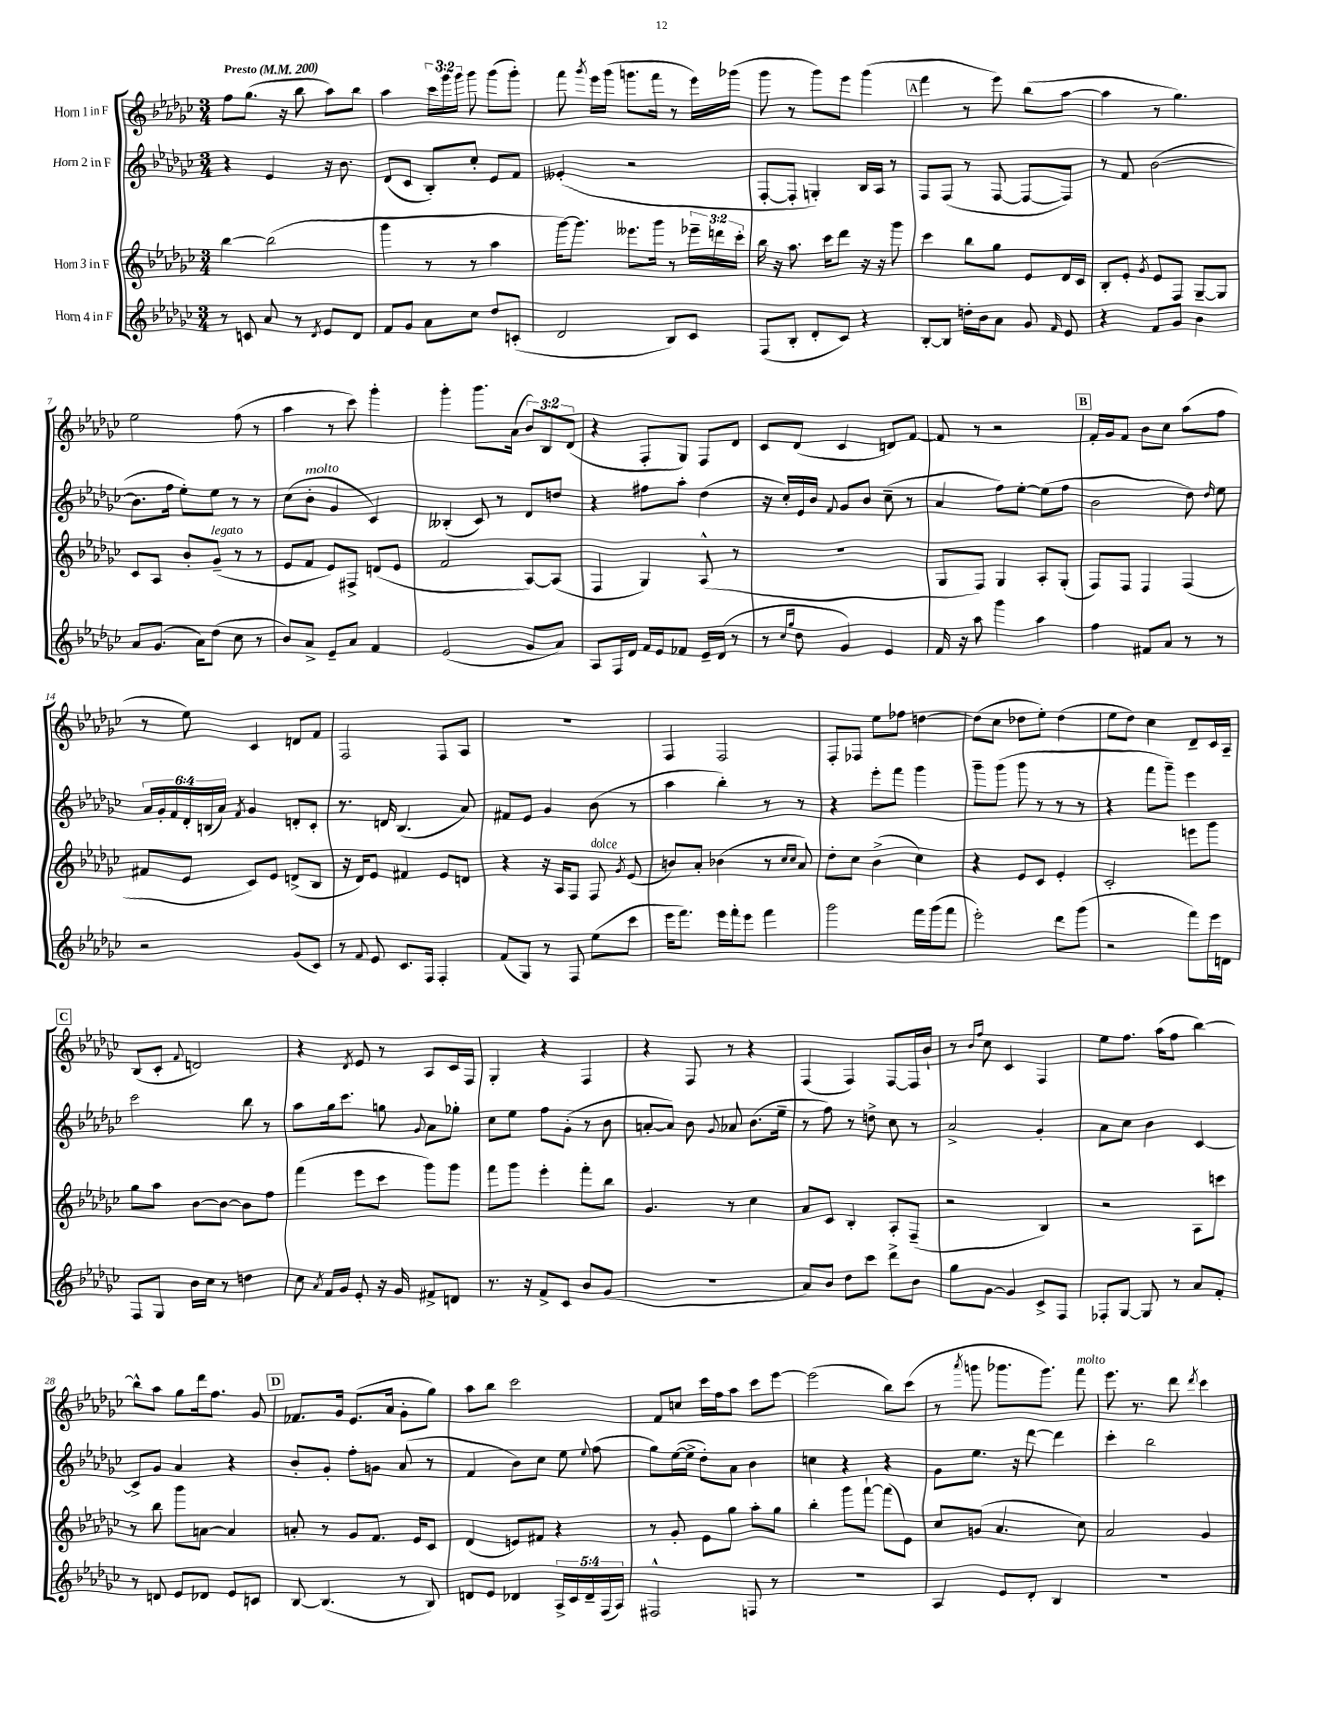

**kern	**kern	**kern	**kern
*part4	*part3	*part2	*part1
*staff4	*staff3	*staff2	*staff1
*I"Horn 4 in F	*I"Horn 3 in F	*I"Horn 2 in F	*I"Horn 1 in F
*clefG2	*clefG2	*clefG2	*clefG2
*k[b-e-a-d-g-c-]	*k[b-e-a-d-g-c-]	*k[b-e-a-d-g-c-]	*k[b-e-a-d-g-c-]
*M3/4	*M3/4	*M3/4	*M3/4
*MM200	*MM200	*MM200	*MM200
=1	=1	=1	=1
!	!	!	!LO:TX:a:B:t=Presto
8r	[4bb-\	4r	8ff\L
8cn/	.	.	(8.gg-\J
8a-/	(2bb-\]	4e-/	.
.	.	.	16r
8r	.	.	8bb-\
8qd-/	.	.	.
8e-/L	.	16r	8aa-\L)
.	.	8.b-\	.
8d-/J	.	.	8bb-\J
=2	=2	=2	=2
8f/L	4ggg-\	(8d-/L	4aa-\
8g-/J	.	8c-/J	.
8a-\L	8r	8B-'/L)	24ccc-\LL
.	.	.	24ggg-\
.	.	.	24ggg-\JJ
8cc-\J	8r	8cc-'/J	8ggg-\
8dd-/L	4aa-\	8e-/L	(8ggg-\L
(8cn'/J	.	8f/J	8ggg-'\J)
=3	=3	=3	=3
2d-/	[16ggg-\KL)	(4e--X'/	8fff\
.	8.ggg-\J]	.	.
.	.	.	8qggg-/
.	.	.	16eee-\LL
.	.	.	(16ggg-\JJ
.	8.eee--X\L	2r	8.gggn\L
.	16ggg-\Jk	.	16fff\Jk
8B-/L)	8r	.	8r
8c-/J	24eee-X~\LL	.	16eee-\LL)
.	24dddn\	.	.
.	.	.	(16ggg-X\JJ
.	24ccc-'\JJ	.	.
=4	=4	=4	=4
(8F/L	16bb-\	[8F'/L	8ggg-\
.	16r	.	.
8B-'/J	8.aa-\	8F'/J]	8r
8d-'/L	.	4Gn'/)	8ggg-\L)
.	16ccc-\KL	.	.
8c-/J)	8ddd-\J	.	8eee-\J
4r	16r	16B-/LL	(4ggg-\
.	16r	16A-/JJ	.
.	8ggg-\	8r	.
!!LO:REH:place=s1:t=A
=5	=5	=5	=5
[8B-'/L	4ccc-\	8F/L	4fff\
8B-/J]	.	(8F/J	.
16ddn'\LL	8bb-\L	8r	8r
16b-\J	.	.	.
8a-\J	8gg-\J	[8F/	8eee-\)
8g-/	8e-/L	8F/L_	(8bb-\L
16qqf/	.	.	.
8e-/	16d-/L	8F/J])	[8aa-\J
.	16c-/JJ	.	.
=6	=6	=6	=6
4r	8B-'/L	8r	4aa-\]
.	8e-'/J	8f/	.
.	8qg-/	.	.
8f/L	8e-/L	([2b-\	8r
8g-/J	8F/J	.	4.gg-\)
4b-\	[8G-~/L	.	.
.	8G-/J]	.	.
!!LO:LB:g=z
=7	=7	=7	=7
8a-/L	8c-/L	8.b-\L]	2ee-\
(8.g-/J	8A-/J	.	.
.	.	16ff\Jk	.
.	8b-'/L	8ee-'\L)	.
16a-\KL)	.	.	.
!	!LO:TX:a:i:t=legato	!	!
(8dd-\J	(8g-~/J	8ee-\J	.
8cc-\	8r	8r	(8ff\
8r	8r	8r	8r
=8	=8	=8	=8
8b-/L)	8e-/L	(8cc-\L	4aa-\
!	!	!LO:TX:a:i:t=molto	!
8a-^/J	8f/J	8b-'\J	.
8e-~/L	8e-/L)	4g-/	8r
8a-/J	8F#X^/J	.	8ccc-\)
4f/	(8dn/L	4c-/)	4ggg-'\
.	8e-/J	.	.
=9	=9	=9	=9
(2e-/	2f/	(4B--X'/	4ggg-'\
.	.	8c-/)	8.ggg-\L
.	.	8r	.
.	.	.	(16a-\Jk
8g-/L	[8A-/L)	8d-/L	12b-/L)
.	.	.	12B-/
8a-/J)	(8A-/J]	8ddn/J	.
.	.	.	(12d-/J
=10	=10	=10	=10
8A-/L	4F/	4r	4r
16F/L	.	.	.
16d-/JJ	.	.	.
16f/LL	4G-/)	8ff#X\L	8F'/L
16e-/J	.	.	.
8f-X/J	.	8aa-'\J	8G-/J)
16e-~/LL	(8A-^^/	(4dd-\	8F/L
(16d-/JJ	.	.	.
8r	8r	.	8d-/J
=11	=11	=11	=11
8r	2.r	16r	8c-/L
.	.	16cc-'/LL)	.
16qqcc-/LL	.	.	.
16qqgg-/JJ	.	.	.
8dd-\	.	16e-/	(8d-/J
.	.	16b-/JJ	.
.	.	8qqf/	.
4g-/)	.	8g-/L	4c-/
.	.	8b-/J	.
4e-/	.	(8cc-~\	8dn/L)
.	.	8r	[8f/J
=12	=12	=12	=12
16f/	8G-/L	4a-/	8f/]
16r	.	.	.
8aa-\	8F/J)	.	8r
4ggg-\	4G-/	8ff\L)	2r
.	.	[8ee-'\J	.
4aa-\	8A-'/L	(8ee-\L]	.
.	(8G-'/J	8ff\J	.
!!LO:REH:place=s1:t=B
=13	=13	=13	=13
4ff\	8F/L)	2b-\	16f'/LL
.	.	.	16g-/J
.	8F/J	.	8f/J
8f#X/L	4F/	.	8b-\L
8a-/J	.	.	8cc-\J
8r	(4F/	8dd-\)	(8aa-\L
.	.	16qqdd-/	.
8r	.	8ee-\	8ff\J
!!LO:LB:g=z
=14	=14	=14	=14
2r	8f#X/L	24a-/LL	8r
.	.	24g-'/	.
.	.	24f/	.
.	8e-/J	24d-'/	8ee-\)
.	.	(24Bn/	.
.	.	24a-/JJ)	.
.	.	8qf/	.
.	8c-/L)	4g-/	4c-/
.	8e-/J	.	.
(8g-/L	(8dn^/L	8dn'/L	8dn/L
8c-/J)	8B-/J	8c-'/J	8f/J
=15	=15	=15	=15
8r	16r	8.r	2F/
.	16d-/KL)	.	.
8qqf/	.	.	.
8e-/	8e-/J	.	.
.	.	16dn/	.
8.c-/L	4f#X/	(4.B-/	.
16F/Jk	.	.	.
4F'/	8e-/L	.	8F/L
.	8dn/J	8a-/)	8A-/J
=16	=16	=16	=16
(8f/L	4r	8f#X/L	2.r
8G-/J)	.	8e-/J	.
8r	16r	4g-/	.
.	16A-/KL	.	.
8F/	8F/J	.	.
!	!LO:TX:a:i:t=dolce	!	!
(8ee-\L	8F/	(8b-\	.
.	8qg-/	.	.
8ccc-\J	(8e-/	8r	.
=17	=17	=17	=17
16eee-\KL	8bn/L)	4aa-\	4F/
8.fff\J)	.	.	.
.	8a-'/J	.	.
16eee-\LL	(4b-X\	4bb-'\)	2F/
16fff'\J	.	.	.
8eee-\J	.	.	.
4fff\	8r	8r	.
.	16qqcc-/LL	.	.
.	16qqcc-/JJ	.	.
.	8a-/)	8r	.
=18	=18	=18	=18
2ggg-\	8dd-'\L	4r	8F'/L
.	8cc-\J	.	8F-X/J
.	(4b-^\	8eee-'\L	8ee-\L
.	.	8fff\J	8ff-X\J
16fff\LL	4cc-\)	4ggg-\	[4ddn\
(16ggg-\J	.	.	.
8fff\J	.	.	.
=19	=19	=19	=19
2eee-'\)	4r	8ggg-~\L	(8dd\L]
.	.	(8ggg-\J	8cc-\J
.	8e-/L	8ggg-\	8dd-X\L
.	8c-/J	8r	8ee-'\J)
8ddd-\L	4e-'/	8r	(4dd-\
(8ggg-\J	.	8r	.
=20	=20	=20	=20
2r	2c-'/	4r	8ee-\L
.	.	.	8dd-\J)
.	.	8fff\L	4cc-\
.	.	8ggg-~\J)	.
8fff\L)	8eeen\L	4eee-\	8d-~/L
16eee-\L	8ggg-\J	.	16c-/L
16dn\JJ	.	.	16A-~/JJ
!!LO:LB:g=z
!!LO:REH:place=s1:t=C
=21	=21	=21	=21
8F/L	8gg-\L	2ccc-\	(8B-/L
8G-/J	8aa-\J	.	8c-'/J
.	.	.	8qqf/
16b-\LL	[8b-\L	.	2dn/)
16cc-\JJ	.	.	.
8r	8b-\J_	.	.
4ddn\	8b-\L]	8bb-\	.
.	8ff\J	8r	.
=22	=22	=22	=22
8cc-\	(4fff\	8aa-\L	4r
8qa-/	.	.	.
16f/LL	.	16gg-\k	.
16g-/JJ	.	8.ccc-\J	.
.	.	.	8qd-/
8e-'/	8eee-\L	.	8e-/
16r	8ccc-\J	8ggn\	8r
16g-/	.	.	.
.	.	8qqg-/	.
8f#X^/L	8ggg-\L)	8a-\L	8A-/L
8dn/J	8ggg-\J	8gg-X'\J	16c-/L
.	.	.	16F/JJ
=23	=23	=23	=23
8.r	8fff\L	8cc-\L	4G-'/
.	8ggg-\J	8ee-\J	.
16r	.	.	.
8f^/L	4eee-'\	8ff\L	4r
8c-/J	.	(8g-'\J	.
8b-/L	8fff'\L	8r	4F/
(8g-/J	8bb-\J	8b-\	.
=24	=24	=24	=24
2.r	4.g-/	[8an'/L	4r
.	.	8a/J])	.
.	.	8b-\	8F/
.	.	8qqg-/	.
.	8r	8a-X/	8r
.	4cc-\	(8.b-\L	4r
.	.	16ee-~\Jk	.
=25	=25	=25	=25
8a-/L)	8a-/L	8r	(4F/
8b-/J	8c-/J	8ff\)	.
8dd-\L	4B-'/	8r	4F/)
8ccc-\J	.	8ddn^\	.
8ddd-^\L	8A-'/L	8cc-\	[8F/L
8b-\J	(8F~/J	8r	16F/L]
.	.	.	16b-`/JJ
=26	=26	=26	=26
8gg-\L	2r	2a-^/	8r
.	.	.	16qqb-/LL
.	.	.	16qqff/JJ
[8g-\J	.	.	8cc-\
4g-/]	.	.	4c-/
8c-^/L	4B-/)	4g-'/	4F/
8F/J	.	.	.
=27	=27	=27	=27
8F-X'/L	2r	8a-\L	8ee-\L
[8G-/J	.	8cc-\J	8.ff\J
8G-/]	.	4b-\	.
.	.	.	(16aa-\KL
8r	.	.	8ff\J
8a-/L	8A-\L	[4c-/	[4bb-\)
8f'/J	8cccn\J	.	.
!!LO:LB:g=z
=28	=28	=28	=28
8r	8r	8c-^/L]	8bb-^^\L]
8dn/	8bb-\	8g-/J	8aa-\J
8e-/L	8ggg-\L	4a-/	8gg-\L
8d-X/J	[8an\J	.	16ddd-\k
.	.	.	8.ff\J
8e-/L	4a/]	4r	.
8cn/J	.	.	8g-/
!!LO:REH:place=s1:t=D
=29	=29	=29	=29
[8B-/	8an'/	8b-'/L	8.f-X/L
(4.B-/]	8r	8g-'/J	.
.	.	.	16g-/Jk
.	8g-/L	8ff'\L	(8.e-/L
.	8.f/J	8gn\J	.
.	.	.	16a-/Jk
8r	.	(8a-/	8g-'\L
.	16e-/KL	.	.
8B-/)	8c-/J	8r	8gg-\J)
=30	=30	=30	=30
8dn/L	(4d-/	4f/	8aa-\L
8e-/J	.	.	8bb-\J
4d-X/	8en/L)	8b-\L)	2ccc-\
.	8f#X/J	8cc-\J	.
20A-^/LL	4r	8ee-\	.
20c-/	.	.	.
20d-~/	.	.	.
.	.	8qqee-/	.
.	.	(8ff\	.
(20F/	.	.	.
20A-/JJ)	.	.	.
=31	=31	=31	=31
2F#X^^/	8r	8gg-\L)	8f/L
.	8g-'/	([16ee-\L	8ccn/J
.	.	16ee-^\JJ]	.
.	8e-\L	8dd-'\L)	16ccc-\LL
.	.	.	16ff\J
.	8gg-\J	8a-\J	8aa-\J
8Fn/	8aa-'\L	4b-\	8ccc-\L
8r	8gg-\J	.	[8eee-\J
=32	=32	=32	=32
2.r	4bb-'\	4ccn\	(2eee-\]
.	8ggg-\L	4r	.
.	[8fff`\J	.	.
.	(8fff\L]	4r	8bb-\L)
.	8e-\J)	.	(8ccc-\J
=33	=33	=33	=33
4A-/	8cc-/L	8g-\L	8r
.	.	.	8qaaa-/
.	(8gn/J	8.ee-\J	8gggn\
8e-/L	4.a-/	.	8.ggg-X\L
.	.	16r	.
8d-'/J	.	[8ddd-\	.
.	.	.	8.ggg-\J)
4B-/	.	4ddd-\]	.
!	!	!	!LO:TX:a:i:t=molto
.	8cc-\)	.	8fff\
=34	=34	=34	=34
2.r	2a-/	4ccc-'\	8.eee-\
.	.	.	8.r
.	.	2bb-\	.
.	.	.	8ddd-\
.	.	.	8qddd-/
.	4g-/	.	4ccc-\
==	==	==	==
*-	*-	*-	*-
